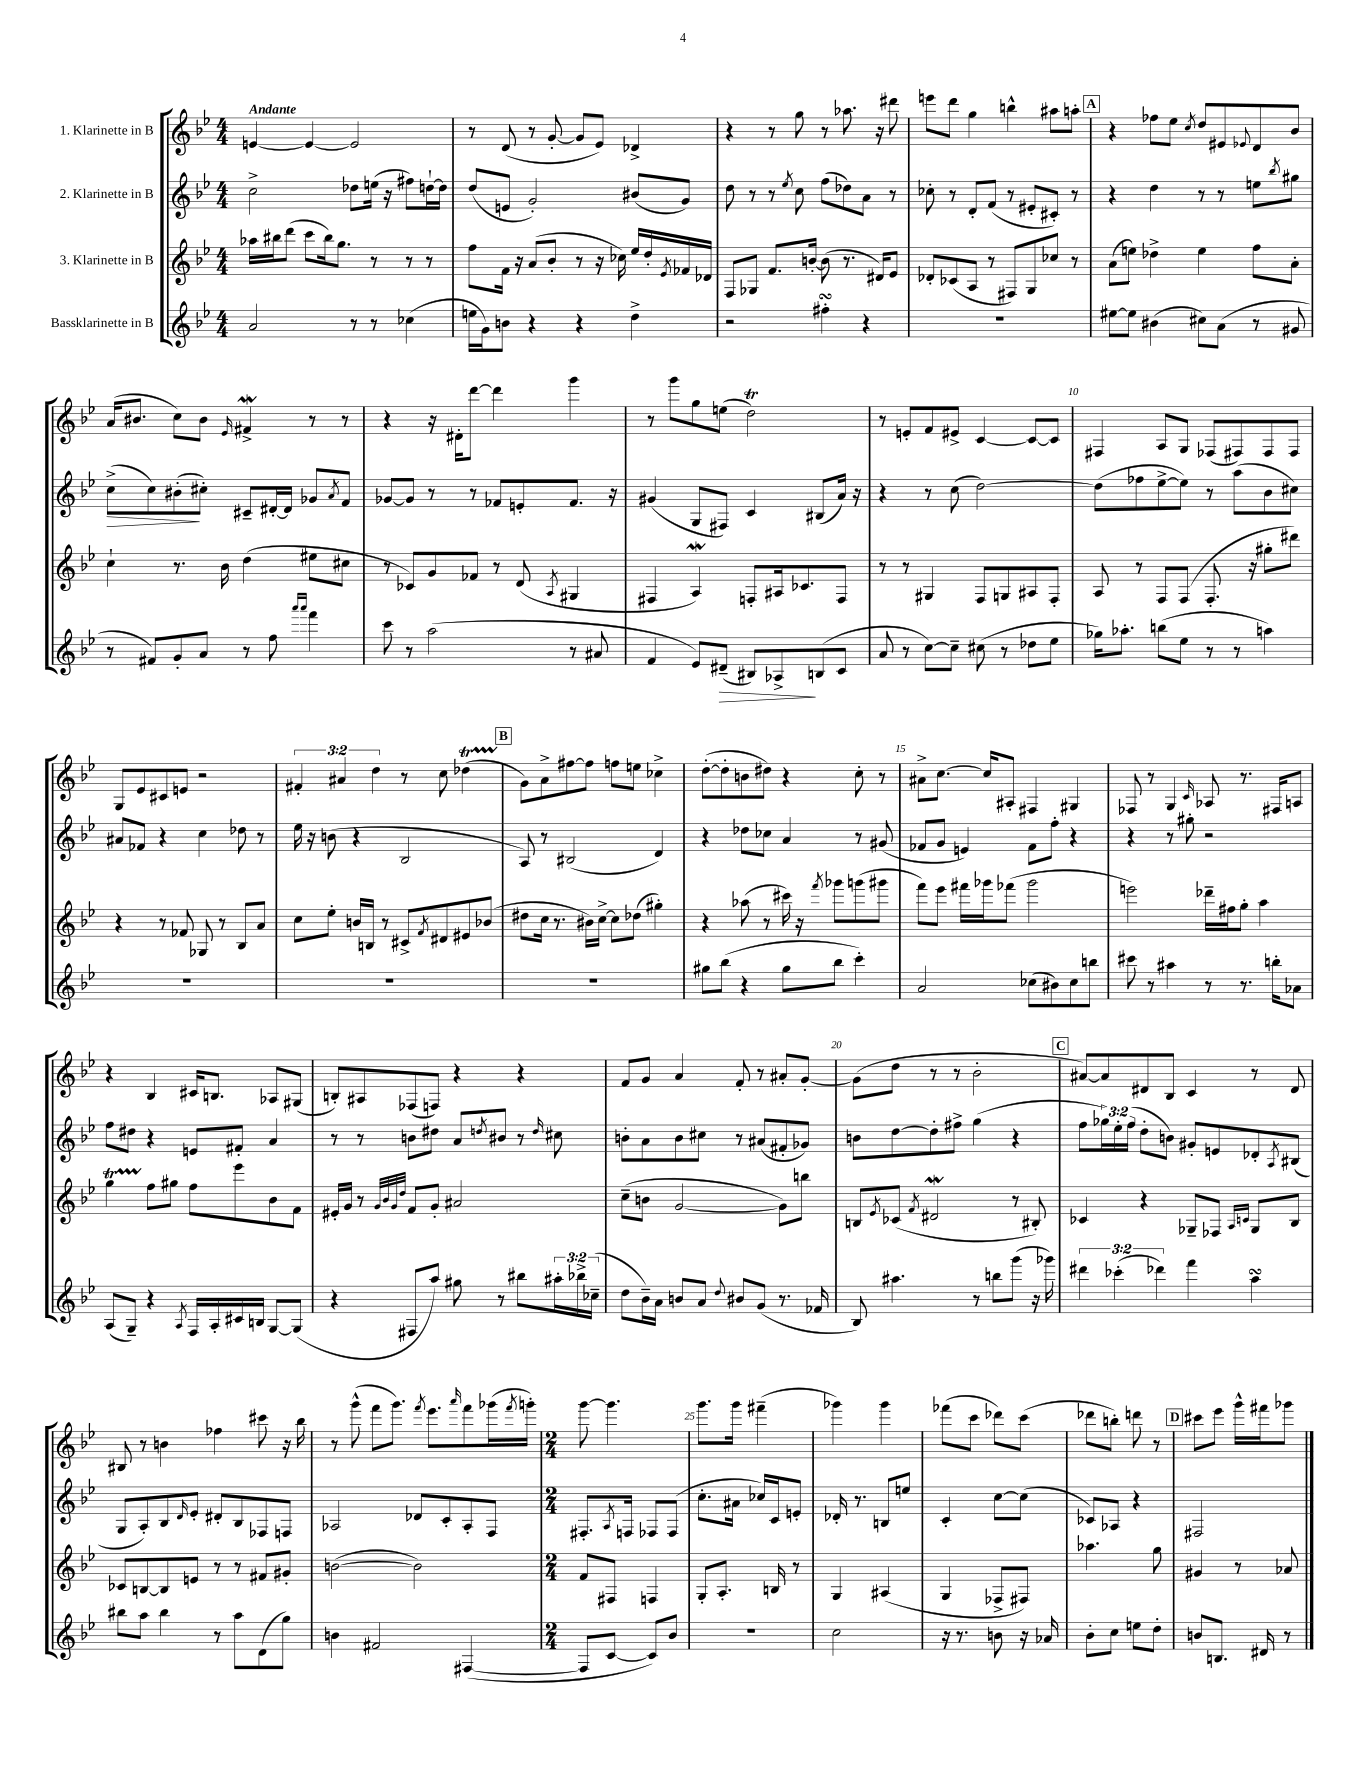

**kern	**kern	**kern	**kern
*staff4	*staff3	*staff2	*staff1
*clefG2	*clefG2	*clefG2	*clefG2
*k[b-e-]	*k[b-e-]	*k[b-e-]	*k[b-e-]
*M4/4	*M4/4	*M4/4	*M4/4
2a/	16aa-\LL	2cc^\	[4e/
.	16bb#\J	.	.
.	(8ddd\J	.	.
.	8ccc\L	.	4e/_
.	16bb#\k)	.	.
.	8.gg\J	.	.
8r	.	8dd-\L	2e/]
8r	8r	(16ee\Jk	.
.	.	16r	.
(4cc-\	8r	8ff#\L)	.
.	8r	[16dd`\L	.
.	.	16dd\]JJ	.
=	=	=	=
16ee\LL	8ff\L	(8dd/L	8r
16g\J)	.	.	.
8b\J	16f\Jk	8e/J	(8d/
.	16r	.	.
4r	(8a/L	2g'/)	8r
.	8b-'/J	.	[8g'/
4r	8r	.	8g/]L
.	16r	.	8e-/J)
.	16cc-\)	.	.
4dd^\	16ee-/LL	(8b#/L	4d-^/
.	16dd'/	.	.
.	8qe-/	.	.
.	16f-/	8g/J)	.
.	16d-/JJ	.	.
=	=	=	=
2r	8F/L	8dd\	4r
.	8G-/J	8r	.
.	8.f/L	8r	8r
.	.	8qee-/	.
.	.	8cc\	8gg\
.	[16b'/Jk	.	.
4ff#'\	(8b\]	(8ff\L	8r
.	8.r	8dd-\)	8.aa-\
4r	.	8a\J	.
.	16d#/LK)	.	16r
.	8e-/J	8r	8ddd#\
=	=	=	=
1r	8d-'/L	8cc-'\	8eee\L
.	(8c-/	8r	8ddd\J
.	8A/J	8d'/L	4gg\
.	8r	(8f/J	.
.	8F#/L)	8r	4bb^^\
.	8G/	8e#'/L	.
.	8cc-/J	8c#'/J)	8aa#\L
.	8r	8r	8aa'\J
=	=	=	=
[8ee#\L	(8a\L	4r	4r
8ee#\]J	8ee\J)	.	.
(4b#\	4dd-^\	4dd\	8ff-\L
.	.	.	8ee-\J
.	.	.	8qcc/
8cc#\L)	4ee\	8r	8dd/L
(8a\J	.	8r	8e#/
.	.	.	8qqe-/
8r	8ff\L	8ee\L	8d/
.	.	8qbb-/	.
8g#/	8a'\J	8gg#\J	8b-/J
=	=	=	=
8r	4cc`\	(8cc^\L	(16a/LK
.	.	.	8.b#/J
8f#/L)	.	8cc\)	.
8g'/	8.r	(8b#'\	8cc\L)
8a/J	.	8cc#'\J)	8b#\J
.	16b-\	.	.
.	.	.	16qqe-/
8r	(4dd\	8c#~/L	4f#^/
8ff\	.	[16d#'/L	.
.	.	16d#/]JJ	.
16qqaaa/LL	.	.	.
16qqaaa/JJ	.	.	.
4fff\	8ee#\L	8g-/L	8r
.	.	8qa/	.
.	8cc#\J	8f/J	8r
=	=	=	=
8ccc\	8r	[8g-/L	4r
8r	8c-/L)	8g-/]J	.
(2aa\	8g/	8r	16r
.	.	.	16d#'\LK
.	8f-/J	8r	[8ddd\J
.	8r	8f-/L	4ddd\]
.	(8d/	8e'/	.
.	8qA/	.	.
8r	4G#/	8.f-/J	4ggg\
8a#/	.	.	.
.	.	16r	.
=	=	=	=
4f/	4F#/	(4g#/	8r
.	.	.	8ggg\L
8e-/L)	4A/)	8G/L	8gg\
(8d#~/J	.	8F#/J)	(8ee\J
8B#/L)	8F'/L	4c/	2dd\)
8A-^/	16A#/k	.	.
.	8.c-/	.	.
(8B/	.	(8B#/L	.
8c/J	8F/J	16a/Jk)	.
.	.	16r	.
=	=	=	=
8a/	8r	4r	8r
8r	8r	.	8e'/L
[8cc\L)	4G#/	8r	8f/
8cc~\]J	.	(8cc\	8e#^/J
(8cc#\	8F/L	[2dd\)	[4c/
8r	8G/	.	.
8dd-\L	8A#/	.	8c/_L
8ee-\J	8F'/J	.	8c/]J
=	=	=	=
16gg-\LK)	8A/	(8dd\]L	4F#/
8.aa-'\J	.	.	.
.	8r	8ff-\	.
(8bb\L	8F/L	[8ee-^\	8A/L
8ee-\J	(8F/J	8ee-\]J)	8G/J
8r	8.F'/	8r	(8F-/L
8r	.	(8aa\L	8F#/)
.	16r	.	.
4aa\)	8gg#'\L	8b-\	8F#/
.	8ddd#\J)	8cc#\J)	8F#/J
=	=	=	=
1r	4r	8a#/L	8G/L
.	.	8f-/J	8e-/
.	8r	4r	8c#/
.	8f-/	.	8e/J
.	8G-/	4cc\	2r
.	8r	.	.
.	8B-/L	8dd-\	.
.	8a/J	8r	.
=	=	=	=
1r	8cc\L	16ee-\	6f#'/
.	.	16r	.
.	8ee-'\J	(8b\	.
.	.	.	6a#/
.	16b/LL	4r	.
.	16B/JJ	.	.
.	.	.	6dd\
.	8r	.	.
.	8c#^/L	2B-/	8r
.	8qf/	.	.
.	8d#/	.	8cc\
.	8e#/	.	(4dd-\
.	(8b-/J	.	.
=	=	=	=
1r	8dd#\L	8A/)	8g\L)
.	16cc\Jk	8r	8a^\
.	8.r	.	.
.	.	(2B#/	[8ff#\
.	16b#\LL)	.	8ff#\]J
.	[16cc^\JJ	.	.
.	8cc\]L	.	8ff\L
.	(8dd-\J	.	8ee\J
.	4gg#'\)	4d/)	4cc-^\
=	=	=	=
8gg#\L	4r	4r	([8dd'\L
(8bb-\J	.	.	8dd'\]
4r	(8aa-\	8dd-\L	8b\
.	8r	8cc-\J	8dd#\J)
8gg#\L	16ccc#\)	4a/	4r
.	16r	.	.
.	8qfff/	.	.
8bb-\J	8ggg-\L	.	.
4ccc'\)	(8ggg\	8r	8cc'\
.	8ggg#\J	(8g#/	8r
=	=	=	=
2a/	8fff\L)	8f-/L	8a#^\L
.	8eee-\J	8g/J	[8.cc\J
.	16fff#\LL	4e/)	.
.	16ggg-\J	.	16cc/]LK
.	(8fff-\J	.	8A#'/J
(8cc-\L	2ggg-\	8f-\L	4F#/
8b#\)	.	8ff'\J	.
8cc-\	.	4r	4G#/
8bb\J	.	.	.
=	=	=	=
8ccc#\	2eee\)	4r	8F-/
8r	.	.	8r
4aa#\	.	8r	4G/
.	.	8gg#'\	.
.	.	.	16qqc/
8r	16ddd-~\LL	2r	8A-/
.	16ff#\J	.	.
8.r	8gg'\J	.	8.r
.	4aa\	.	.
16bb'\LK	.	.	16F#/LK
8a-\J	.	.	8A/J
=	=	=	=
(8A/L	4gg\	8ff\L	4r
8G~/J)	.	8dd#\J	.
4r	8ff\L	4r	4B-/
.	8gg#\J	.	.
8qA/	.	.	.
16F/LL	8ff\L	8e/L	16c#/LK
16A'/	.	.	8.B/J
16c#/	8eee-\	8f#'/J	.
16B/JJ	.	.	.
[8G/L	8b-\	4a/	8A-/L
(8G/]J	8f\J	.	(8G#/J
=	=	=	=
4r	16e#'/LL	8r	8B'/L)
.	16g/JJ	.	.
.	8r	8r	8A#/
.	32qqg/LLL	.	.
.	32qqb-/	.	.
.	32qqg/	.	.
.	32qqdd/JJJ	.	.
8F#/L	8f/L	8b\L	(8F-/
8aa/J)	8g'/J	8dd#\J	8F/J)
8gg#\	2a#/	8a/L	4r
.	.	8qdd/	.
8r	.	8b#/J	.
8bb#\L	.	8r	4r
.	.	16qqdd/	.
24aa#'\L	.	8cc#\	.
24bb-^\	.	.	.
(24cc-~\JJ	.	.	.
=	=	=	=
8dd\L	(8cc~\L	8b'\L	8f/L
16b-~\L)	8b\J	8a\	8g/J
16a\JJ	.	.	.
8b/L	[2g/	8b\	4a/
8a/J	.	8cc#\J	.
8qqdd/	.	.	.
8b#/L	.	8r	8f'/
(8g/J	.	(8a#/L	8r
8.r	8g\]L)	8f#'/	8a#'/L
.	8bb\J	8g-/J)	[8g'/J
16f-/	.	.	.
=	=	=	=
8B-/)	8B/L	8b\L	(8g\]L
.	8qe-/	.	.
4.aa#\	(8c-/J	[8dd\	8dd\J
.	8qf/	.	.
.	2d#/	8dd'\]	8r
.	.	8ff#^\J	8r
8r	.	(4gg\	2b-'\
8bb\L	.	.	.
(8ggg\J	8r	4r	.
16r	8B#'/)	.	.
16ggg-\)	.	.	.
=	=	=	=
6ddd#\	4c-/	8ff\L	[8a#/L)
.	.	24gg-\L)	8a#/]
(6ccc-'\	.	24ee-'\	.
.	.	(24ff\JJ	.
.	4r	8dd'\L	8d#/
6ddd-\)	.	.	.
.	.	8b\J)	8B-/J
4fff\	8G-~/L	8g#'/L	4c/
.	8F-/J	8e/	.
.	16qqA/LL	.	.
.	16qqc/JJ	.	.
4aa\	8G-/L	8d-'/	8r
.	.	8qA/	.
.	8B-/J	(8B#/J	8d#/
=	=	=	=
8bb#\L	8c-/L	8G/L	8B#/
8aa\J	[8B/	8A'/)	8r
4bb#\	8B/]	8B-/	4b\
.	.	16qqd/	.
.	8e/J	8e-'/J	.
8r	8r	8d#'/L	4ff-\
8aa\L	8r	8B-/	.
(8d\	8f#/L	8F-/	8ccc#\
8gg\J)	8g#'/J	8F/J	16r
.	.	.	16bb-\
=	=	=	=
4b\	([2b\	2A-/	8r
.	.	.	(8ggg^^\
2f#/	.	.	8fff\L
.	.	.	8.ggg\J)
.	2b\])	8d-/L	.
.	.	.	8qfff/
.	.	.	8.eee-\L
.	.	8c'/	.
.	.	.	16qqaaa/
([4F#/	.	8A-'/	8fff\
.	.	8F/J	(16ggg-\L
.	.	.	8qfff/
.	.	.	16ggg'\JJ)
=	=	=	=
*M2/4	*M2/4	*M2/4	*M2/4
8F#/]L	8f/L	8.F#'/L	[8ggg\
[8c/J	8F#/J	.	4.ggg\]
.	.	8qA/	.
.	.	16F/Jk	.
8c/]L)	4F/	8F-/L	.
8b-/J	.	(8F-/J	.
=	=	=	=
2r	8G'/L	8.cc'\L	8.ggg\L
.	8.A'/J	.	.
.	.	16a#\Jk	16ggg\Jk
.	.	16cc-/LL)	(4fff#~\
.	16B/	16c/J	.
.	8r	8e'/J	.
=	=	=	=
2cc\	4G/	16d-'/	4ggg-\)
.	.	8.r	.
.	(4A#/	8B/L	4ggg-\
.	.	8ee/J	.
=	=	=	=
16r	4G/	4c'/	(8fff-\L
8.r	.	.	.
.	.	.	8ccc\J
8b\	8F-^/L	[8cc\L	8ddd-\L)
16r	8F#/J)	(8cc\]J	(8ccc\J
16a-/	.	.	.
=	=	=	=
8b-'\L	4.aa-\	8c-/L)	8ddd-\L
8cc\J	.	8A-/J	8bb'\J)
8ee\L	.	4r	8ddd\
8dd'\J	8gg\	.	8r
=	=	=	=
8b/L	4g#/	2F#/	8ccc#\L
8.B/J	.	.	8eee-\J
.	8r	.	16ggg^^\LL
16d#/	.	.	16fff#\J
8r	8a-/	.	8ggg-\J
==	==	==	==
*-	*-	*-	*-
